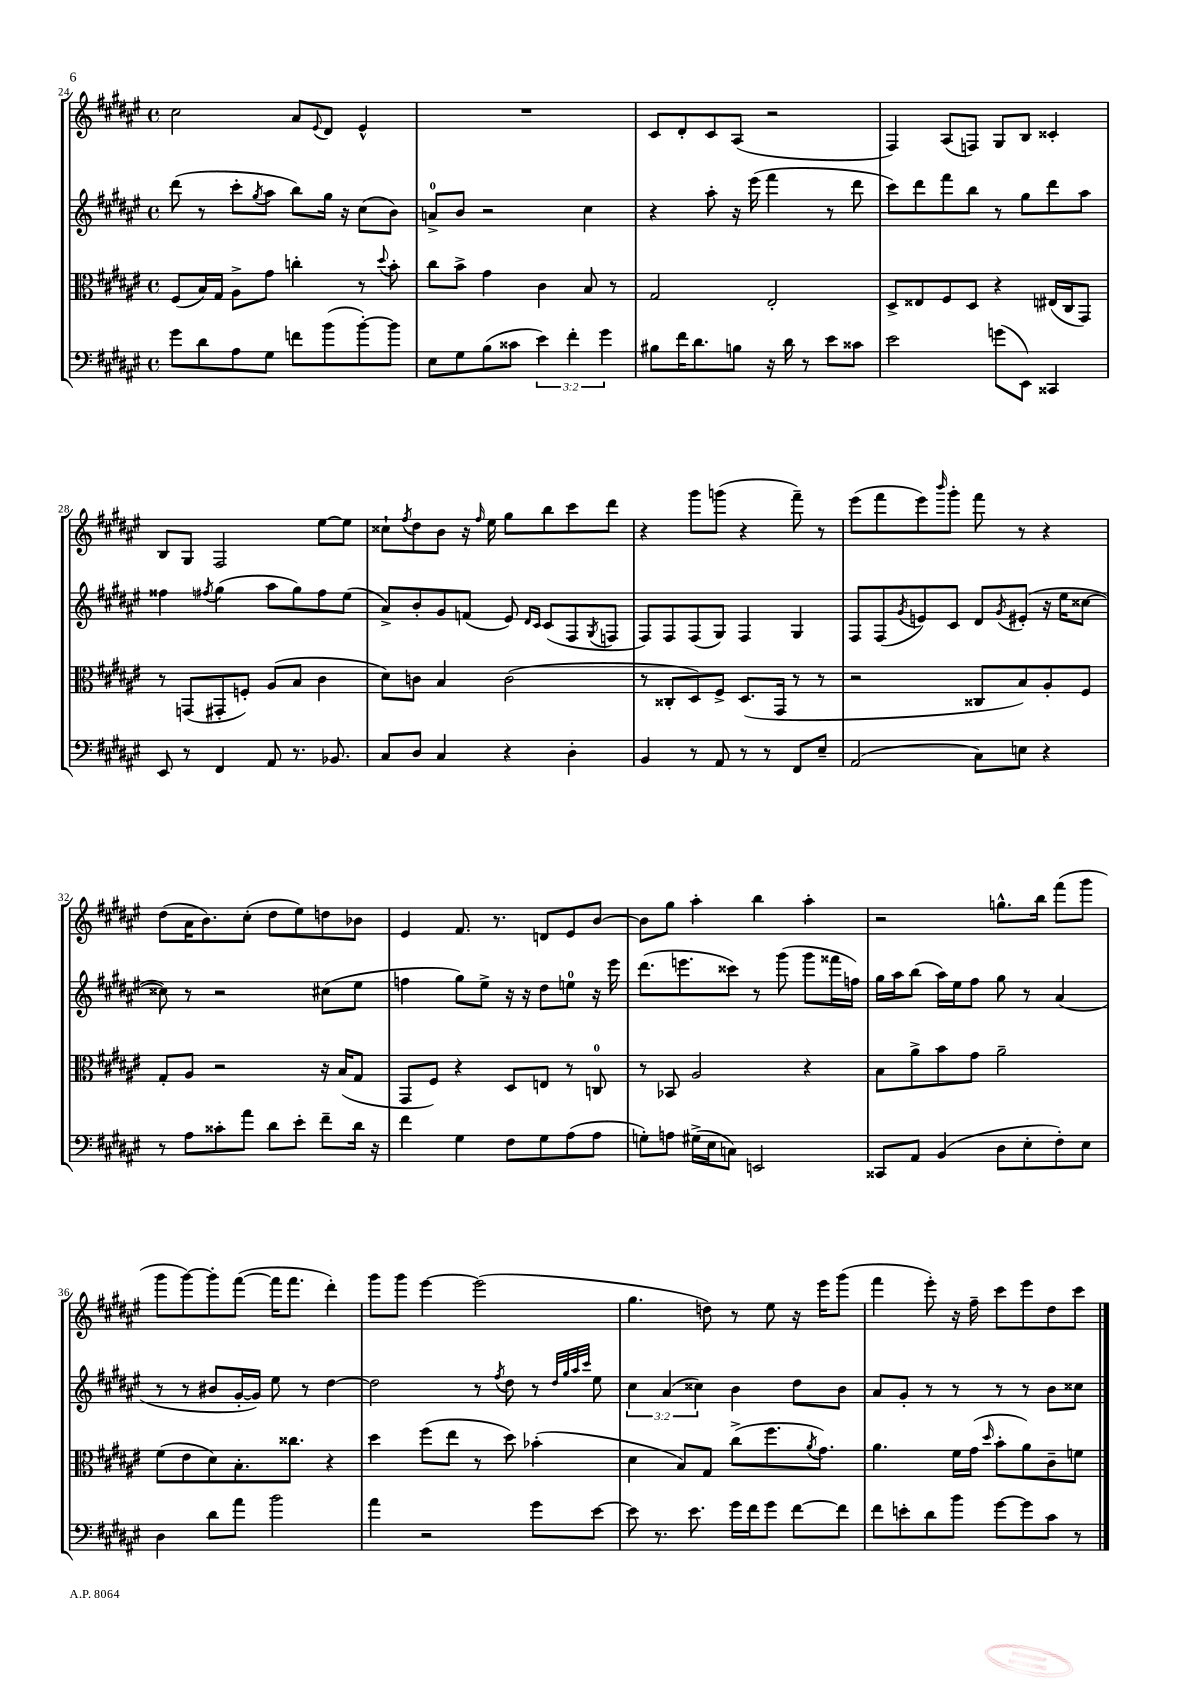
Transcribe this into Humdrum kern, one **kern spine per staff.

**kern	**kern	**kern	**kern
*staff4	*staff3	*staff2	*staff1
*clefF4	*clefC3	*clefG2	*clefG2
*k[f#c#g#d#a#e#]	*k[f#c#g#d#a#e#]	*k[f#c#g#d#a#e#]	*k[f#c#g#d#a#e#]
*M4/4	*M4/4	*M4/4	*M4/4
*met(c)	*met(c)	*met(c)	*met(c)
8g#	(8F#	(8ddd#	2cc#
8d#	16B)	8r	.
.	16G#	.	.
8A#	8A#^	8ccc#'	.
.	.	8qgg#	.
8G#	8g#	8aa#	.
8f	4cc'	8bb)	8a#
.	.	.	8qqe#
(8b	.	16gg#	8d#
.	.	16r	.
[8b')	8r	(8cc#	4e#^^
.	8qqdd#	.	.
8b]	8b'	8b)	.
=	=	=	=
8E#	8cc#	8a^	1r
8G#	8b^	8b	.
(8B	4g#	2r	.
8c##	.	.	.
6e#)	4c#	.	.
6f#'	.	.	.
.	8B	4cc#	.
6g#	.	.	.
.	8r	.	.
=	=	=	=
8B#	2G#	4r	8c#
16f#	.	.	8d#'
8.d#	.	.	.
.	.	8aa#'	8c#
8B	.	16r	(8A#
.	.	(16eee#	.
16r	2E#'	4fff#	2r
16d#	.	.	.
8r	.	.	.
8e#	.	8r	.
8c##	.	8ddd#	.
=	=	=	=
2e#	8D#^	8ccc#)	4F#)
.	8E##	8ddd#	.
.	8F#	8fff#	(8A#
.	8D#	8bb	8F)
(8g	4r	8r	8G#
8EE#)	.	8gg#	8B
4CC##	(16E#	8ddd#	4c##'
.	16C#	.	.
.	8GG#)	8aa#	.
=	=	=	=
8EE#	8r	4ff##	8B
8r	(8GG	.	8G#
.	.	8qff#	.
4FF#	8GG#'	(4gg#	2F#
.	8F')	.	.
8AA#	(8A#	8aa#	.
8.r	8B	8gg#)	.
.	4c#	8ff#	[8ee#
8.BB-	.	.	.
.	.	(8ee#	8ee#]
=	=	=	=
8C#	8d#)	8a#^)	8cc##`
.	.	.	8qff#
8D#	8c	8b'	8dd#
4C#	4B	8g#	8b
.	.	(8f	16r
.	.	.	16qqff#
.	.	.	16ee#
4r	(2c	8e#)	8gg#
.	.	16qqd#	.
.	.	16qqc#	.
.	.	(8c#	8bb
4D#'	.	8F#	8ccc#
.	.	8qG#	.
.	.	8F	8ddd#
=	=	=	=
4BB	8r	8F#)	4r
.	8C##'	8F#	.
8r	8D#)	(8F#	8ggg#
8AA#	8F#^	8G#)	(8ggg
8r	(8.D#	4F#	4r
8r	.	.	.
.	16GG#	.	.
8FF#	8r	4G#	8fff#~)
8E#~	8r	.	8r
=	=	=	=
(2AA#	2r	8F#	(8eee#
.	.	(8F#	8fff#
.	.	8qg#	.
.	.	8e)	8eee#)
.	.	.	16qqbbb
.	.	8c#	8ggg#'
8C#)	8C##	8d#	8fff#
.	.	8qg#	.
8E	8B)	(8e#'	8r
4r	8A#'	16r	4r
.	.	16ee#	.
.	8F#	[8cc##	.
=	=	=	=
8r	8G#'	8cc##])	(8dd#
8A#	8A#	8r	16a#
.	.	.	8.b)
8c##'	2r	2r	.
8a#	.	.	(8cc#'
8d#	.	.	8dd#
8e#'	.	.	8ee#)
8f#~	16r	(8cc#	8dd
.	(16B	.	.
16d#	8G#	8ee#	8b-
16r	.	.	.
=	=	=	=
4f#	8GG#	4ff	4e#
.	8F#)	.	.
4G#	4r	8gg#)	8.f#
.	.	8ee#^	.
.	.	.	8.r
8F#	8D#	16r	.
.	.	16r	.
8G#	8E	8dd#	8d
(8A#	8r	8ee	8e#
8A#	8C	16r	[8b
.	.	16eee#	.
=	=	=	=
8G')	8r	(8.ddd#	8b]
8A	8BB-	.	8gg#
.	.	8.eee	.
(16G#^	2A#	.	4aa#'
16E#	.	.	.
8C)	.	8ccc##)	.
2EE	.	8r	4bb
.	.	(8ggg#	.
.	4r	8ggg#	4aa#'
.	.	16fff##	.
.	.	16ff)	.
=	=	=	=
8CC##	8B	16gg#	2r
.	.	16aa#	.
8AA#	8a#^	(8bb	.
(4BB	8b	16aa#)	.
.	.	16ee#	.
.	8g#	8ff#	.
8D#	2a#~	8gg#	8.gg^^
8E#'	.	8r	.
.	.	.	16bb
8F#')	.	(4a#	(8fff#
8E#	.	.	8ggg#
=	=	=	=
4D#	(8f#	8r	8ggg#
.	8e#	8r	[8ggg#)
8d#	8d#)	8b#	8ggg#']
8a#	8.B'	[16g#'	([8fff#
.	.	16g#])	.
2b	.	8ee#	16fff#]
.	8.cc##	.	8.fff#
.	.	8r	.
.	4r	[4dd#	4ddd#')
=	=	=	=
4a#	4dd#	2dd#]	8ggg#
.	.	.	8ggg#
2r	(8ff#	.	[4eee#
.	8ee#	.	.
.	8r	8r	(2eee#]
.	.	8qff#	.
.	8dd#)	8dd#	.
8g#	(4b-'	8r	.
.	.	32qqdd#	.
.	.	32qqgg#	.
.	.	32qqaa#	.
.	.	32qqccc#	.
[8e#	.	8ee#	.
=	=	=	=
8e#]	4d#	6cc#	4.gg#
8.r	.	.	.
.	.	(6a#	.
.	8B)	.	.
8.e#	.	.	.
.	.	6cc##)	.
.	8G#	.	8dd)
16g#	(8cc#^	4b	8r
16f#	.	.	.
8g#	8.ff#	.	8ee#
[8f#	.	8dd#	16r
.	8qa#	.	.
.	8.g#)	.	16eee#
8f#]	.	8b	(8ggg#
=	=	=	=
8f#	4.a#	8a#	4fff#
8e'	.	8g#'	.
8d#	.	8r	8eee#')
8b	16f#	8r	16r
.	(16g#	.	16ff#~
.	16qqdd#	.	.
[8g#	8b'	8r	8ccc#
8g#]	8a#)	8r	8eee#
8c#	8c#~	8b	8dd#
8r	8f	8cc##	8ccc#
==	==	==	==
*-	*-	*-	*-
